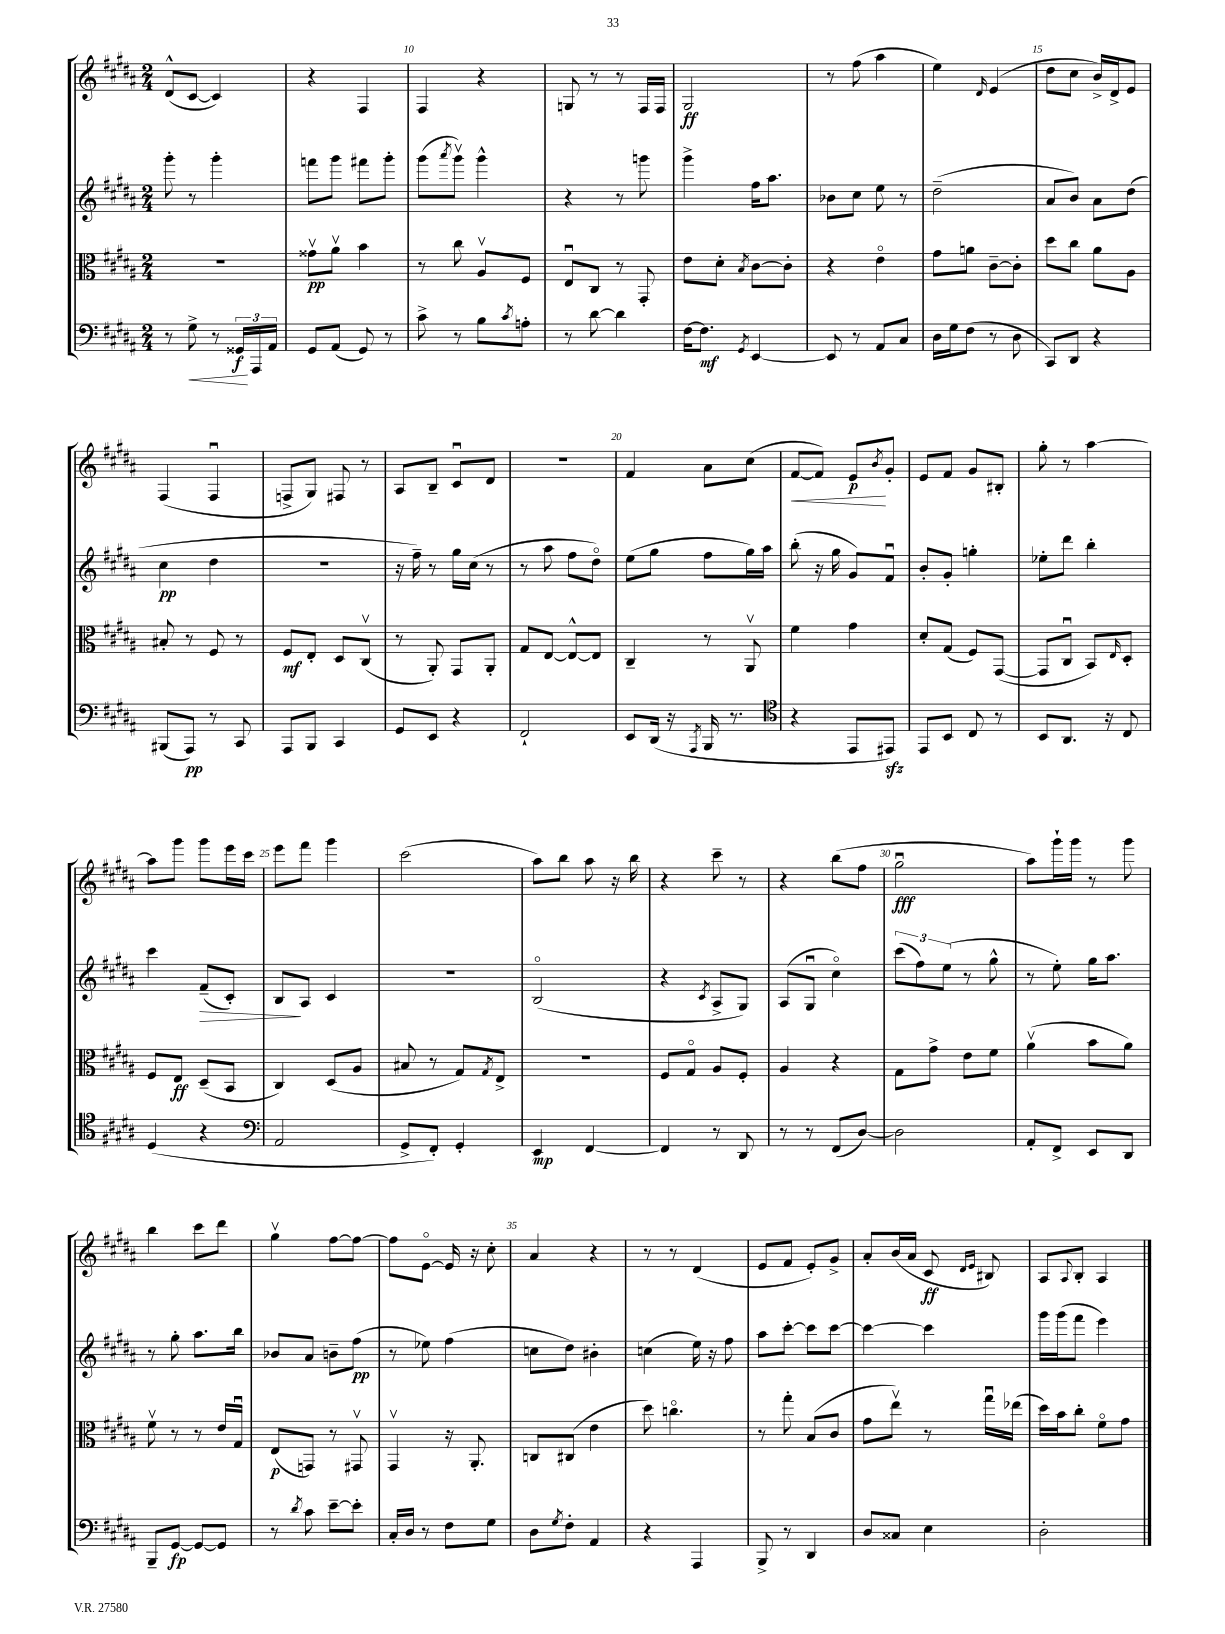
<<
\new StaffGroup <<
\new Staff = "s0" {
    \clef treble \key b \major \numericTimeSignature \time 2/4
    dis'8-^( cis'8~ cis'4) |
    r4 fis4 |
    fis4 r4 |
    g8 r8 r8 fis16 fis16 |
    gis2\ff |
    r8 fis''8( ais''4 |
    e''4) \grace { dis'16 } e'4( |
    dis''8 cis''8 b'16->) dis'16-> e'8 |
    fis4( fis4\downbow |
    f8-> gis8) fis8 r8 |
    ais8 b8-- cis'8\downbow dis'8 |
    R2 |
    fis'4 ais'8 cis''8( |
    fis'8~\< fis'8) e'8\p\! \acciaccatura { b'8 } gis'8-. |
    e'8 fis'8 gis'8 bis8-. |
    gis''8-. r8 ais''4~ |
    ais''8 gis'''8 gis'''8 e'''16 cis'''16 |
    e'''8 fis'''8 gis'''4 |
    cis'''2( |
    ais''8) b''8 ais''8 r16 b''16 |
    r4 cis'''8-- r8 |
    r4 b''8( fis''8 |
    gis''2\downbow\fff |
    ais''8) gis'''16-! gis'''16 r8 gis'''8 |
    b''4 cis'''8 dis'''8 |
    gis''4\upbow fis''8~ fis''8~ |
    fis''8 e'8~\flageolet e'16 r16 cis''8-. |
    ais'4 r4 |
    r8 r8 dis'4( |
    e'8 fis'8 e'8-.) gis'8-> |
    ais'8-. b'16( ais'16 cis'8\ff \grace { dis'16 e'16 } bis8) |
    ais8 \appoggiatura { ais8 } b8-. ais4 \bar "|." |
}
\new Staff = "s1" {
    \clef treble \key b \major \numericTimeSignature \time 2/4
    gis'''8-. r8 gis'''4-. |
    f'''8 gis'''8 fis'''8 gis'''8-. |
    gis'''8( \acciaccatura { ais'''8 } gis'''8\upbow) gis'''4-^ |
    r4 r8 g'''8 |
    gis'''4-> fis''16 ais''8. |
    bes'8 cis''8 e''8 r8 |
    dis''2--( |
    ais'8 b'8) ais'8 dis''8( |
    cis''4\pp dis''4 |
    R2 |
    r16 fis''16--) r8 gis''16 cis''16( r8 |
    r8 ais''8 fis''8 dis''8\flageolet) |
    e''8( gis''8 fis''8 gis''16) ais''16 |
    b''8-.( r16 gis''16 gis'8) fis'8\downbow |
    b'8-. gis'8-. g''4-. |
    ees''8-. dis'''8 b''4-. |
    cis'''4 fis'8--\>( cis'8-.) |
    b8\! ais8 cis'4 |
    R2 |
    b2\flageolet( |
    r4 \acciaccatura { cis'8 } ais8-> gis8) |
    ais8( gis8\downbow cis''4\flageolet) |
    \tuplet 3/2 { cis'''8( fis''8) e''8( } r8 gis''8-^ |
    r8 e''8-.) gis''16 ais''8. |
    r8 gis''8-. ais''8. b''16 |
    bes'8 ais'8 b'8-- fis''8\pp( |
    r8 ees''8) fis''4( |
    c''8 dis''8) bis'4-. |
    c''4( e''16) r16 fis''8 |
    ais''8 cis'''8~-. cis'''8 cis'''8~ |
    cis'''4~ cis'''4 |
    gis'''16 gis'''16( fis'''8 e'''4) \bar "|." |
}
\new Staff = "s2" {
    \clef alto \key b \major \numericTimeSignature \time 2/4
    r2 |
    gisis'8\upbow\pp ais'8\upbow b'4 |
    r8 cis''8 ais8\upbow fis8 |
    e8\downbow cis8 r8 gis,8-. |
    e'8 dis'8-. \acciaccatura { b8 } cis'8~ cis'8-. |
    r4 e'4\flageolet |
    gis'8 a'8 cis'8~-- cis'8-. |
    dis''8 cis''8 ais'8 ais8 |
    bis8-. r8 fis8 r8 |
    fis8\mf e8-. dis8 cis8\upbow( |
    r8 ais,8-.) gis,8 ais,8-. |
    gis8 e8~ e8~-^ e8 |
    cis4-- r8 ais,8\upbow |
    fis'4 gis'4 |
    dis'8-. gis8( fis8) gis,8~( |
    gis,8 cis8\downbow b,8) \grace { e16 } dis8-. |
    fis8 e8\ff dis8--( b,8 |
    cis4) dis8( ais8 |
    bis8 r8 gis8) \acciaccatura { gis8 } e8-> |
    r2 |
    fis8 gis8\flageolet ais8 fis8-. |
    ais4 r4 |
    gis8 gis'8-> e'8 fis'8 |
    ais'4\upbow( b'8 ais'8) |
    fis'8\upbow r8 r8 e'16 gis16\downbow |
    e8\p( g,8) r8 gis,8\upbow |
    gis,4\upbow r16 ais,8.-. |
    c8 cis8( e'4 |
    dis''8) c''4.\flageolet |
    r8 gis''8-. b8( cis'8 |
    gis'8 e''8\upbow) r8 gis''16\downbow ees''16( |
    dis''16) b'16 cis''8-. fis'8\flageolet gis'8 \bar "|." |
}
\new Staff = "s3" {
    \clef bass \key b \major \numericTimeSignature \time 2/4
    r8 gis8->\< r8 \tuplet 3/2 { gisis,16\f\! ais,,16 ais,16 } |
    gis,8 ais,8( gis,8) r8 |
    cis'8-> r8 b8 \acciaccatura { cis'8 } a8-. |
    r8 dis'8~ dis'4 |
    fis16~ fis8.\mf \acciaccatura { gis,8 } e,4~ |
    e,8 r8 ais,8 cis8 |
    dis16 gis16 fis8( r8 dis8 |
    cis,8) dis,8 r4 |
    bis,,8( ais,,8\pp) r8 cis,8 |
    ais,,8 b,,8 cis,4 |
    gis,8 e,8 r4 |
    fis,2-! |
    e,8 dis,16( r16 \acciaccatura { ais,,8 } b,,16 r8. |
    \clef tenor r4 e,8 eis,8\sfz) |
    e,8 b,8 cis8 r8 |
    b,8 ais,8. r16 cis8 |
    dis4( r4 |
    \clef bass ais,2 |
    gis,8-> fis,8-.) gis,4-. |
    e,4\mp fis,4~ |
    fis,4 r8 dis,8 |
    r8 r8 fis,8( dis8~) |
    dis2 |
    ais,8-. fis,8-> e,8 dis,8 |
    b,,8-- gis,8~\fp gis,8~ gis,8 |
    r8 \acciaccatura { dis'8 } cis'8 e'8~-- e'8-. |
    cis16-. dis16 r8 fis8 gis8 |
    dis8 \acciaccatura { gis8 } fis8-. ais,4 |
    r4 ais,,4 |
    b,,8-> r8 dis,4 |
    dis8 cisis8 e4 |
    dis2-. \bar "|." |
}
>>
>>
\layout { \context { \Score currentBarNumber = #8 \override BarNumber.break-visibility = ##(#f #t #t) barNumberVisibility = #(every-nth-bar-number-visible 5) } }
